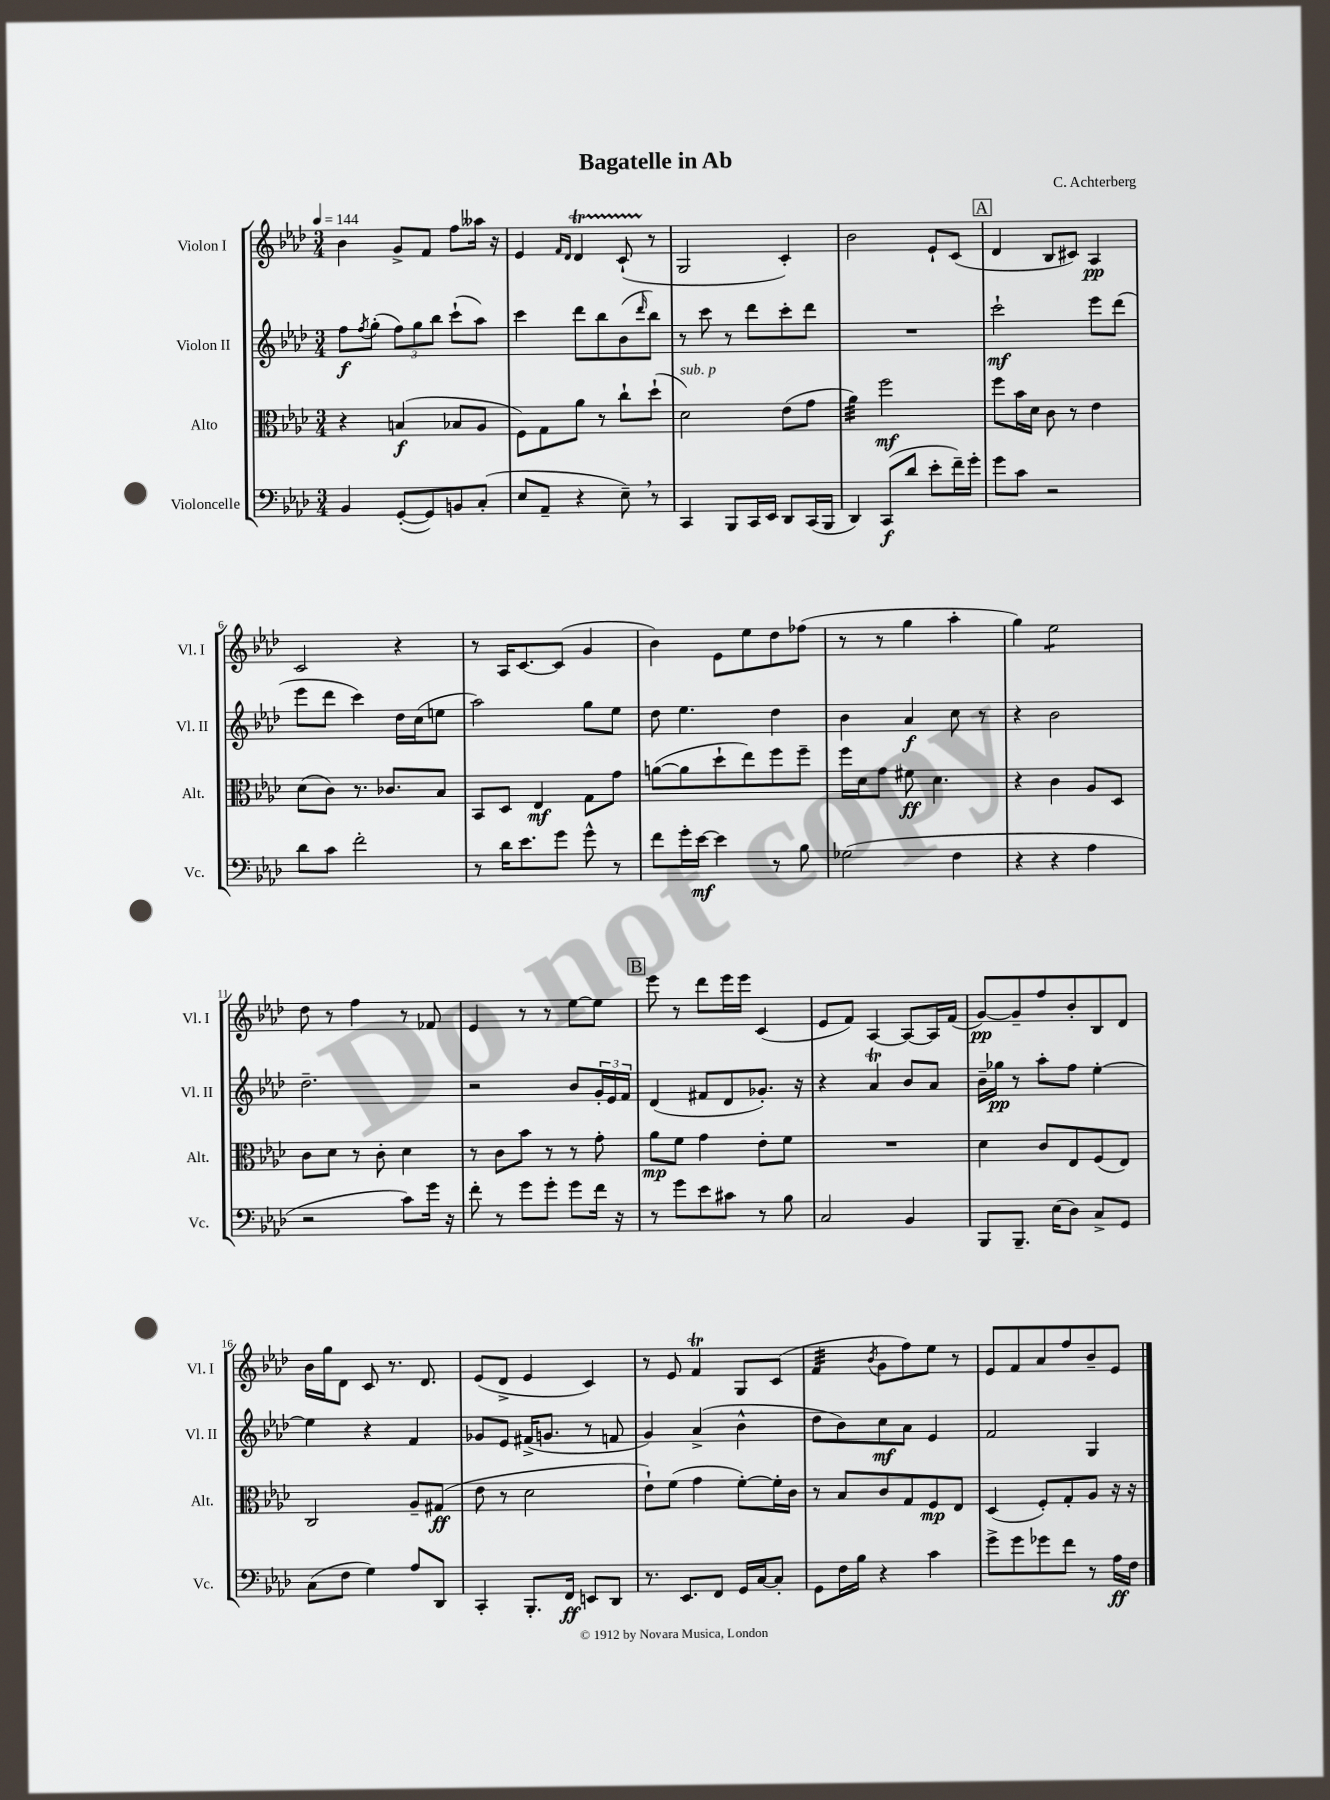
\header { title = "Bagatelle in Ab" composer = "C. Achterberg" }
<<
\new StaffGroup <<
\new Staff = "s0" \with { instrumentName = "Violon I" shortInstrumentName = "Vl. I" } {
    \clef treble \key aes \major \numericTimeSignature \time 3/4 \tempo 4 = 144
    bes'4 g'8-> f'8 f''8 aeses''16 r16 |
    ees'4 \grace { f'16 des'16 } des'4\startTrillSpan c'8-!( r8\stopTrillSpan |
    g2 c'4-.) |
    bes'2 ees'8-! c'8( |
    \mark \markup { \box "A" } des'4 bes8 cis'8) aes4\pp |
    c'2 r4 |
    r8 aes16 c'8.~ c'8( g'4 |
    bes'4) ees'8 ees''8 des''8 fes''8( |
    r8 r8 g''4 aes''4-. |
    g''4) ees''2:8 |
    des''8 r8 f''4 r8 fes'8 |
    ees'4 r8 r8 ees''8~ ees''8 |
    \mark \markup { \box "B" } ees'''8 r8 des'''8 ees'''16 ees'''16 c'4( |
    ees'8 f'8) aes4~ aes8~ aes16 f'16( |
    g'8~\pp) g'8-- f''8 bes'8-. bes8 des'8 |
    bes'16 g''16 des'8 c'8 r8. des'8. |
    ees'8( des'8-> ees'4 c'4) |
    r8 ees'8 f'4\trill g8 c'8( |
    f'4:32 \acciaccatura { bes'8 } g'8 f''8) ees''8 r8 |
    ees'8 f'8 aes'8 f''8 bes'8-- ees'8 \bar "|." |
}
\new Staff = "s1" \with { instrumentName = "Violon II" shortInstrumentName = "Vl. II" } {
    \clef treble \key aes \major \numericTimeSignature \time 3/4
    f''8\f \acciaccatura { f''8 } g''8-.( \tuplet 3/2 { f''8) g''8 bes''8 } c'''8-!( aes''8) |
    c'''4 des'''8 bes''8 bes'8( \grace { des'''16 } bes''8) |
    r8 c'''8 r8 des'''8 c'''8-. des'''8 |
    R2. |
    \mark \markup { \box "A" } c'''2-!\mf ees'''8 des'''8( |
    ees'''8 des'''8 c'''4) des''16 c''16( e''8 |
    aes''2) g''8 ees''8 |
    des''8 ees''4. des''4 |
    bes'4 aes'4\f c''8 r8 |
    r4 bes'2 |
    des''2.-- |
    r2 bes'8 \tuplet 3/2 { g'16-. ees'16 f'16 } |
    \mark \markup { \box "B" } des'4( fis'8 des'8 ges'8.-.) r16 |
    r4 aes'4\trill bes'8 aes'8 |
    bes'16-- ges''16\pp r8 aes''8-. f''8 ees''4~-. |
    ees''4 r4 f'4 |
    ges'8 ees'8 fis'16->( g'8. r8 f'8 |
    g'4) aes'4->( bes'4-^ |
    des''8 bes'8) c''8\mf aes'8 ees'4 |
    f'2 g4 \bar "|." |
}
\new Staff = "s2" \with { instrumentName = "Alto" shortInstrumentName = "Alt." } {
    \clef alto \key aes \major \numericTimeSignature \time 3/4
    r4 b4\f( bes8 aes8 |
    f8) g8 aes'8 r8 c''8-! des''8-!( |
    des'2^\markup { \italic "sub. p" }) ees'8( g'8 |
    aes'4:32) f''2\mf |
    \mark \markup { \box "A" } f''8 bes'16 des'16 c'8 r8 ees'4 |
    des'8( c'8) r8. ces'8. bes8 |
    bes,8 des8 ees4\mf g8 g'8 |
    a'8~( a'8 des''8-! ees''8) f''8 f''8-- |
    f''16 des'16 g'8 fis'8\ff des'4. |
    r4 c'4 aes8 des8 |
    c'8 des'8 r8 c'8-. des'4 |
    r8 c'8 bes'8 r8 r8 g'8-. |
    \mark \markup { \box "B" } aes'8\mp f'8 g'4 ees'8-. f'8 |
    R2. |
    des'4 c'8 ees8 f8( ees8) |
    c2 aes8-- gis8\ff( |
    ees'8 r8 des'2 |
    ees'8-!) f'8( g'4 f'8~-.) f'16-. c'16 |
    r8 bes8 c'8 g8 f8\mp ees8 |
    des4( f8-.) g8-. aes8 r16 r16 \bar "|." |
}
\new Staff = "s3" \with { instrumentName = "Violoncelle" shortInstrumentName = "Vc." } {
    \clef bass \key aes \major \numericTimeSignature \time 3/4
    bes,4 g,8~-.( g,8) b,8 c8-.( |
    ees8 aes,8-- r4 ees8--) \breathe r8 |
    c,4 bes,,8 c,16 ees,16 des,8 c,16( bes,,16 |
    des,4) c,8\f( des'8 ees'8-. f'16--) g'16-. |
    \mark \markup { \box "A" } g'8 c'8 r2 |
    des'8 c'8 f'2-. |
    r8 des'16 ees'8. g'8 g'8-^ r8 |
    f'8 g'16-. ees'16~\mf ees'4 r8 bes8 |
    ges2( f4 |
    r4 r4 aes4 |
    r2 c'8) g'16 r16 |
    f'8-. r8 g'8 g'8-. g'8 f'16 r16 |
    \mark \markup { \box "B" } r8 g'8 ees'8 cis'8 r8 bes8 |
    c2 bes,4 |
    bes,,8 bes,,8.-- ees16( des8) c8-> g,8 |
    c8( f8 g4) aes8 des,8 |
    c,4-. bes,,8.-. f,16\ff e,8 des,8 |
    r8. ees,8. f,8 g,16 c16~ c8-. |
    g,8 f16 bes16 r4 c'4 |
    g'8-> g'8 ges'8 f'8 r8 aes16\ff f16 \bar "|." |
}
>>
>>
